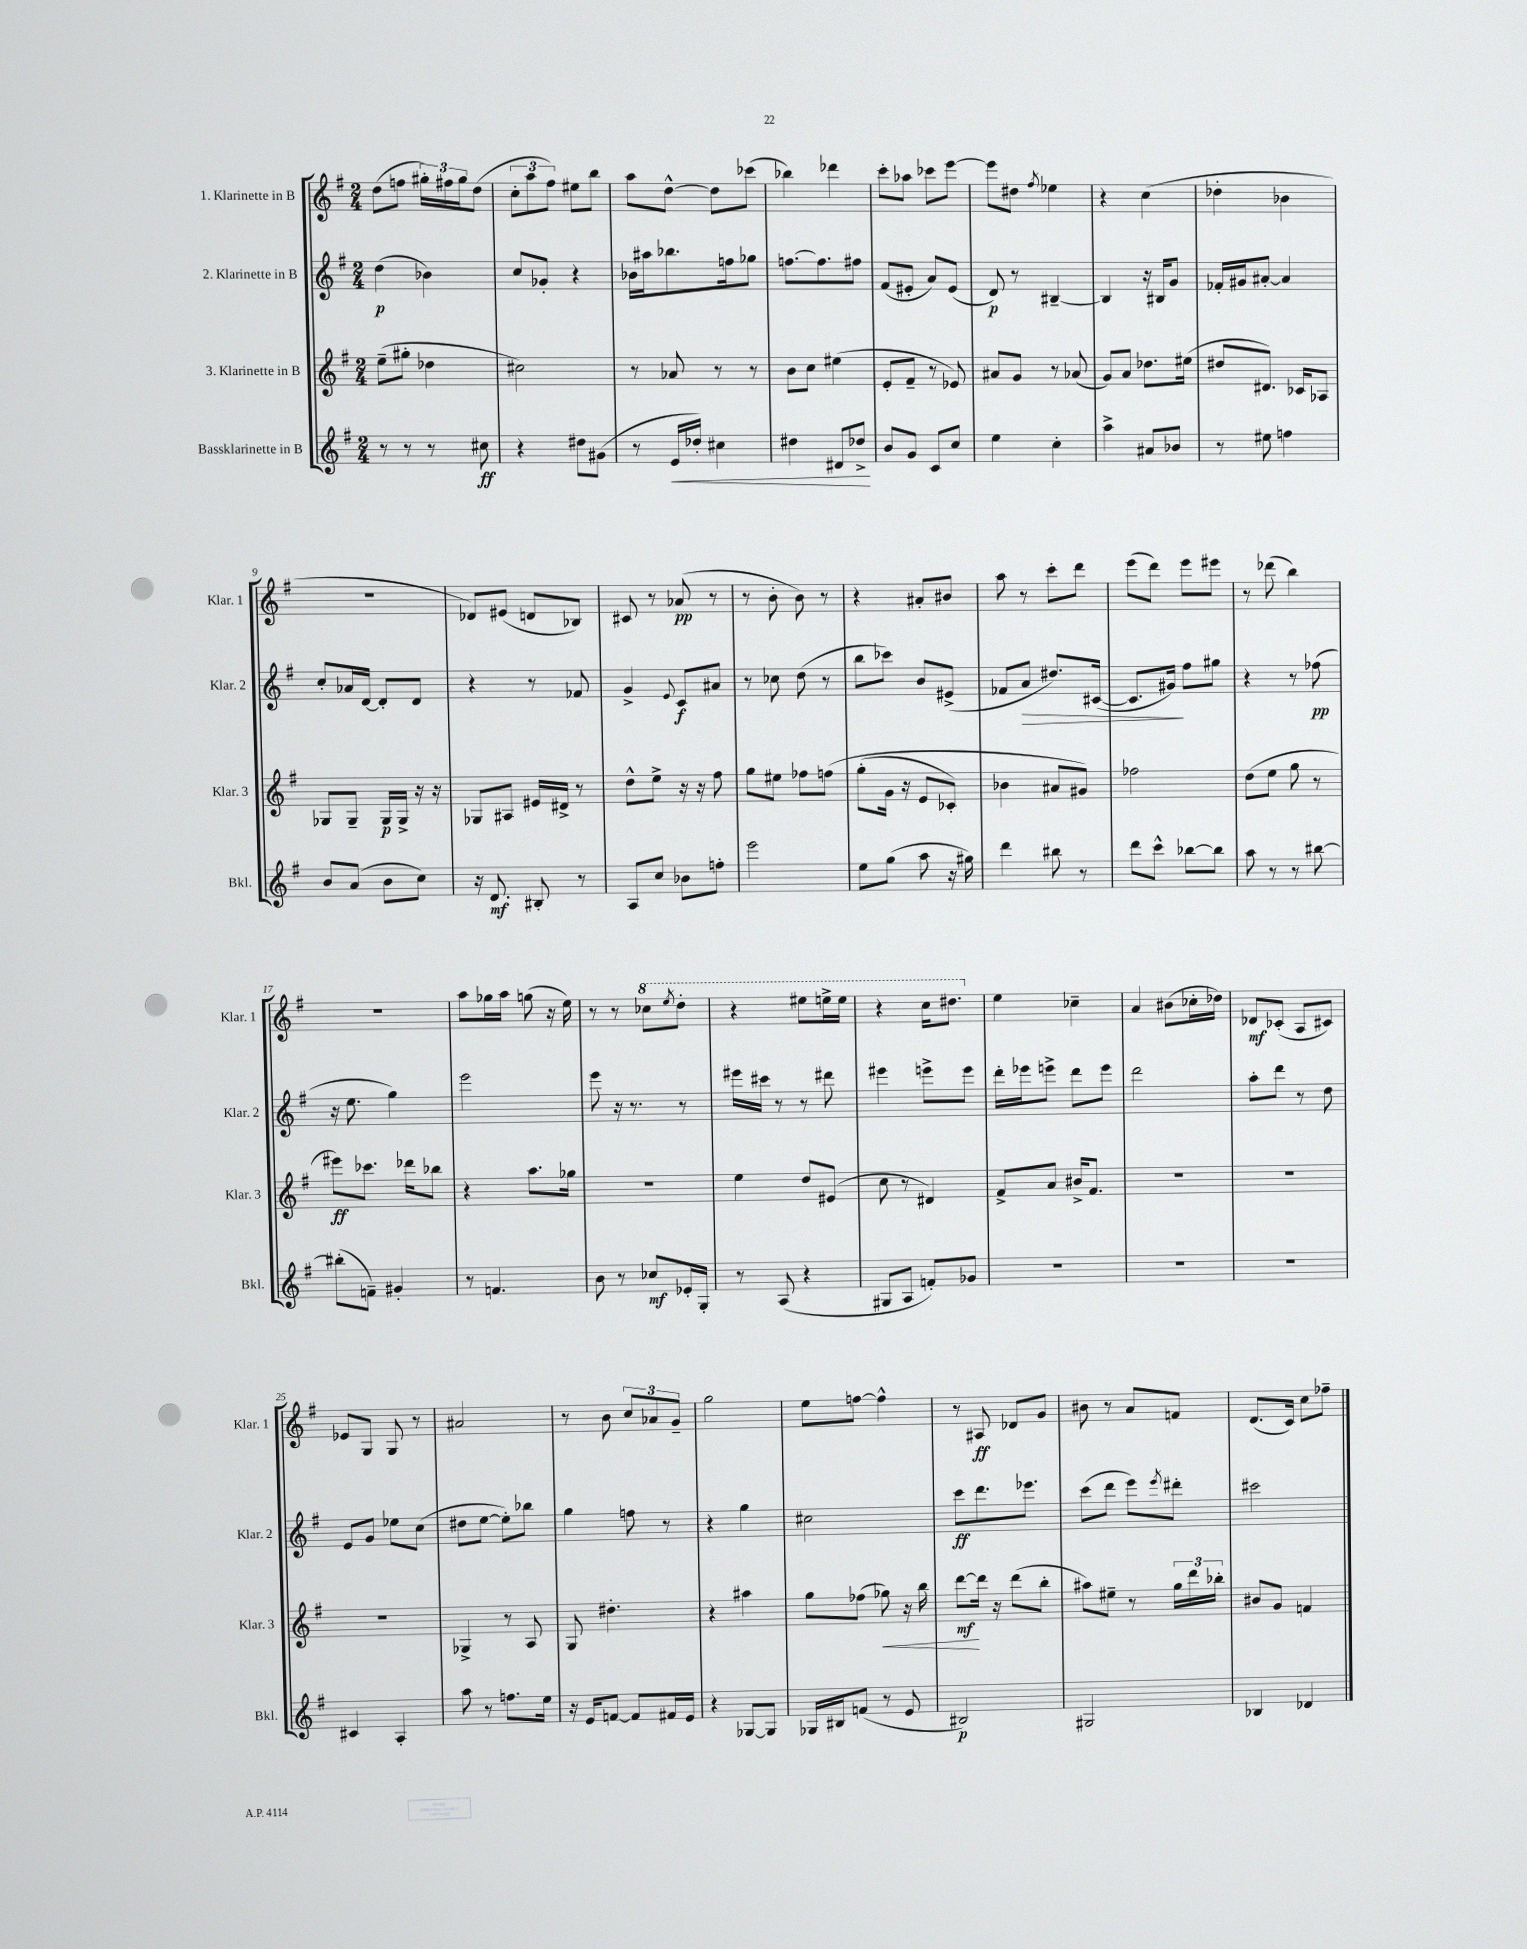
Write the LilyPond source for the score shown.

<<
\new StaffGroup <<
\new Staff = "s0" \with { instrumentName = "1. Klarinette in B" shortInstrumentName = "Klar. 1" } {
    \clef treble \key g \major \numericTimeSignature \time 2/4
    d''8( f''8 \tuplet 3/2 { gis''16-.) fis''16 gis''16 } d''8( |
    \tuplet 3/2 { c''8-. a''8 fis''8) } eis''8 b''8 |
    a''8 d''8~-^ d''8 ces'''8( |
    bes''4) des'''4 |
    c'''8-. aes''8 ces'''8 e'''8~ |
    e'''8 dis''8 \acciaccatura { fis''8 } ees''4 |
    r4 c''4( |
    des''4-. bes'4 |
    r2 |
    des'8) eis'8( d'8 bes8) |
    cis'8 r8 aes'8\pp( r8 |
    r8 b'8-. b'8) r8 |
    r4 ais'8-. bis'8 |
    a''8 r8 c'''8-. d'''8 |
    e'''8( d'''8) e'''8 eis'''8 |
    r8 des'''8( b''4) |
    r2 |
    a''8 ges''16 a''16 g''8( r16 e''16) |
    r8 r8 \ottava #1 ces'''8 \acciaccatura { e'''8 } d'''8-. |
    r4 eis'''8 e'''16-> e'''16 |
    r4 c'''16 dis'''8. \ottava #0 |
    e''4 ces''4-- |
    a'4 bis'8( ces''16-. des''16) |
    des'8\mf ces'8-.( a8 cis'8) |
    ees'8 g8 g8 r8 |
    ais'2 |
    r8 b'8 \tuplet 3/2 { c''8 aes'8 g'8-- } |
    g''2 |
    e''8 f''8~ f''4-^ |
    r8 ais8\ff des'8 g'8 |
    bis'8 r8 a'8 f'8 |
    d'8.( c'16) c''8 fes''8-- \bar "|." |
}
\new Staff = "s1" \with { instrumentName = "2. Klarinette in B" shortInstrumentName = "Klar. 2" } {
    \clef treble \key g \major \numericTimeSignature \time 2/4
    d''4\p( bes'4) |
    c''8 ges'8-. r4 |
    bes'16 ais''16 bes''8. f''16 ges''8 |
    f''8.~ f''8. fis''8 |
    fis'8( eis'8-. a'8) eis'8( |
    d'8\p) r8 bis4~-- |
    bis4 r16 bis16 g'8 |
    fes'16-. gis'16 ais'8~-. ais'4 |
    c''8-. aes'16 d'16~ d'8-. d'8 |
    r4 r8 fes'8 |
    g'4-> \appoggiatura { e'8 } c'8\f ais'8 |
    r8 ces''8 d''8( r8 |
    b''8 ces'''8) b'8 eis'8->( |
    fes'8 a'8\> dis''8.) cis'16~( |
    cis'8. gis'16\!) fis''8 gis''8 |
    r4 r8 fes''8\pp( |
    r16 e''8. g''4) |
    e'''2 |
    e'''8 r16 r8. r8 |
    eis'''16 cis'''16 r8 r8 dis'''8 |
    eis'''4 e'''8-> e'''8 |
    d'''16-. ees'''16 e'''8-> d'''8 e'''8 |
    d'''2 |
    a''8-. d'''8 r8 d''8 |
    e'8 g'8 ees''8 c''8( |
    dis''8 e''8~ e''8-.) bes''8 |
    g''4 f''8 r8 |
    r4 g''4 |
    cis''2 |
    c'''8\ff d'''8. ees'''8. |
    c'''8( d'''8 e'''8) \acciaccatura { e'''8 } dis'''8-. |
    cis'''2 \bar "|." |
}
\new Staff = "s2" \with { instrumentName = "3. Klarinette in B" shortInstrumentName = "Klar. 3" } {
    \clef treble \key g \major \numericTimeSignature \time 2/4
    e''8--( gis''8-. des''4 |
    cis''2) |
    r8 aes'8 r8 r8 |
    b'8 c''8 eis''4( |
    e'8-. fis'8-- r8 ees'8) |
    ais'8 g'8 r8 aes'8( |
    g'8) a'8 des''8. eis''16( |
    dis''8 dis'8.) ces'16 aes8 |
    ges8 ges8-- ges16\p ges16-> r16 r16 |
    ges8 ais8 eis'16 dis'16-> r8 |
    d''8-^ e''8-> r16 r16 fis''8 |
    g''8 eis''8 fes''8 f''8\( |
    g''8-.( g'16 r16 e'8 ces'8-.) |
    bes'4 ais'8 gis'8\) |
    fes''2 |
    d''8( e''8 g''8 r8 |
    eis'''8\ff) ces'''8. des'''16 bes''8 |
    r4 a''8. ges''16 |
    r2 |
    e''4 d''8 eis'8( |
    c''8 r8 dis'4) |
    fis'8-> a'8 bis'16-> fis'8. |
    R2 |
    R2 |
    r2 |
    ges4-> r8 a8 |
    g8 dis''4.-. |
    r4 ais''4 |
    g''8 fes''8( ges''8\<) r16 b''16 |
    d'''8~\mf\! d'''16 r16 d'''8( b''8-. |
    ais''8) eis''8-- r8 \tuplet 3/2 { g''16 d'''16 bes''16-. } |
    bis'8 g'8 f'4 \bar "|." |
}
\new Staff = "s3" \with { instrumentName = "Bassklarinette in B" shortInstrumentName = "Bkl." } {
    \clef treble \key g \major \numericTimeSignature \time 2/4
    r8 r8 r8 cis''8\ff |
    r4 dis''8 gis'8( |
    r8 e'16\< des''16-.) cis''4 |
    dis''4 dis'8 des''8->\! |
    b'8 g'8 c'8 c''8 |
    e''4 c''4-. |
    a''4-> ais'8 bes'8 |
    r8 eis''8 f''4 |
    b'8 a'8( b'8 c''8) |
    r16 d'8.\mf bis8-. r8 |
    a8 c''8 bes'8 f''8-. |
    e'''2 |
    e''8 g''8( a''8 r16 gis''16) |
    d'''4 bis''8 r8 |
    d'''8 c'''8-^ bes''8~ bes''8 |
    a''8 r8 r8 bis''8~ |
    bis''8-.( f'8--) gis'4-. |
    r8 f'4. |
    b'8 r8 ces''8\mf ees'16-. g16-. |
    r8 a8( r4 |
    gis8 a8 f'8-.) ges'8 |
    R2 |
    R2 |
    R2 |
    cis'4 a4-. |
    a''8 r8 f''8. e''16 |
    r16 e'16 f'8~ f'8 fis'16 e'16 |
    r4 ges8~ ges8 |
    ges16 bis16 f'8( r8 e'8 |
    bis2\p) |
    gis2 |
    bes4 des'4 \bar "|." |
}
>>
>>
